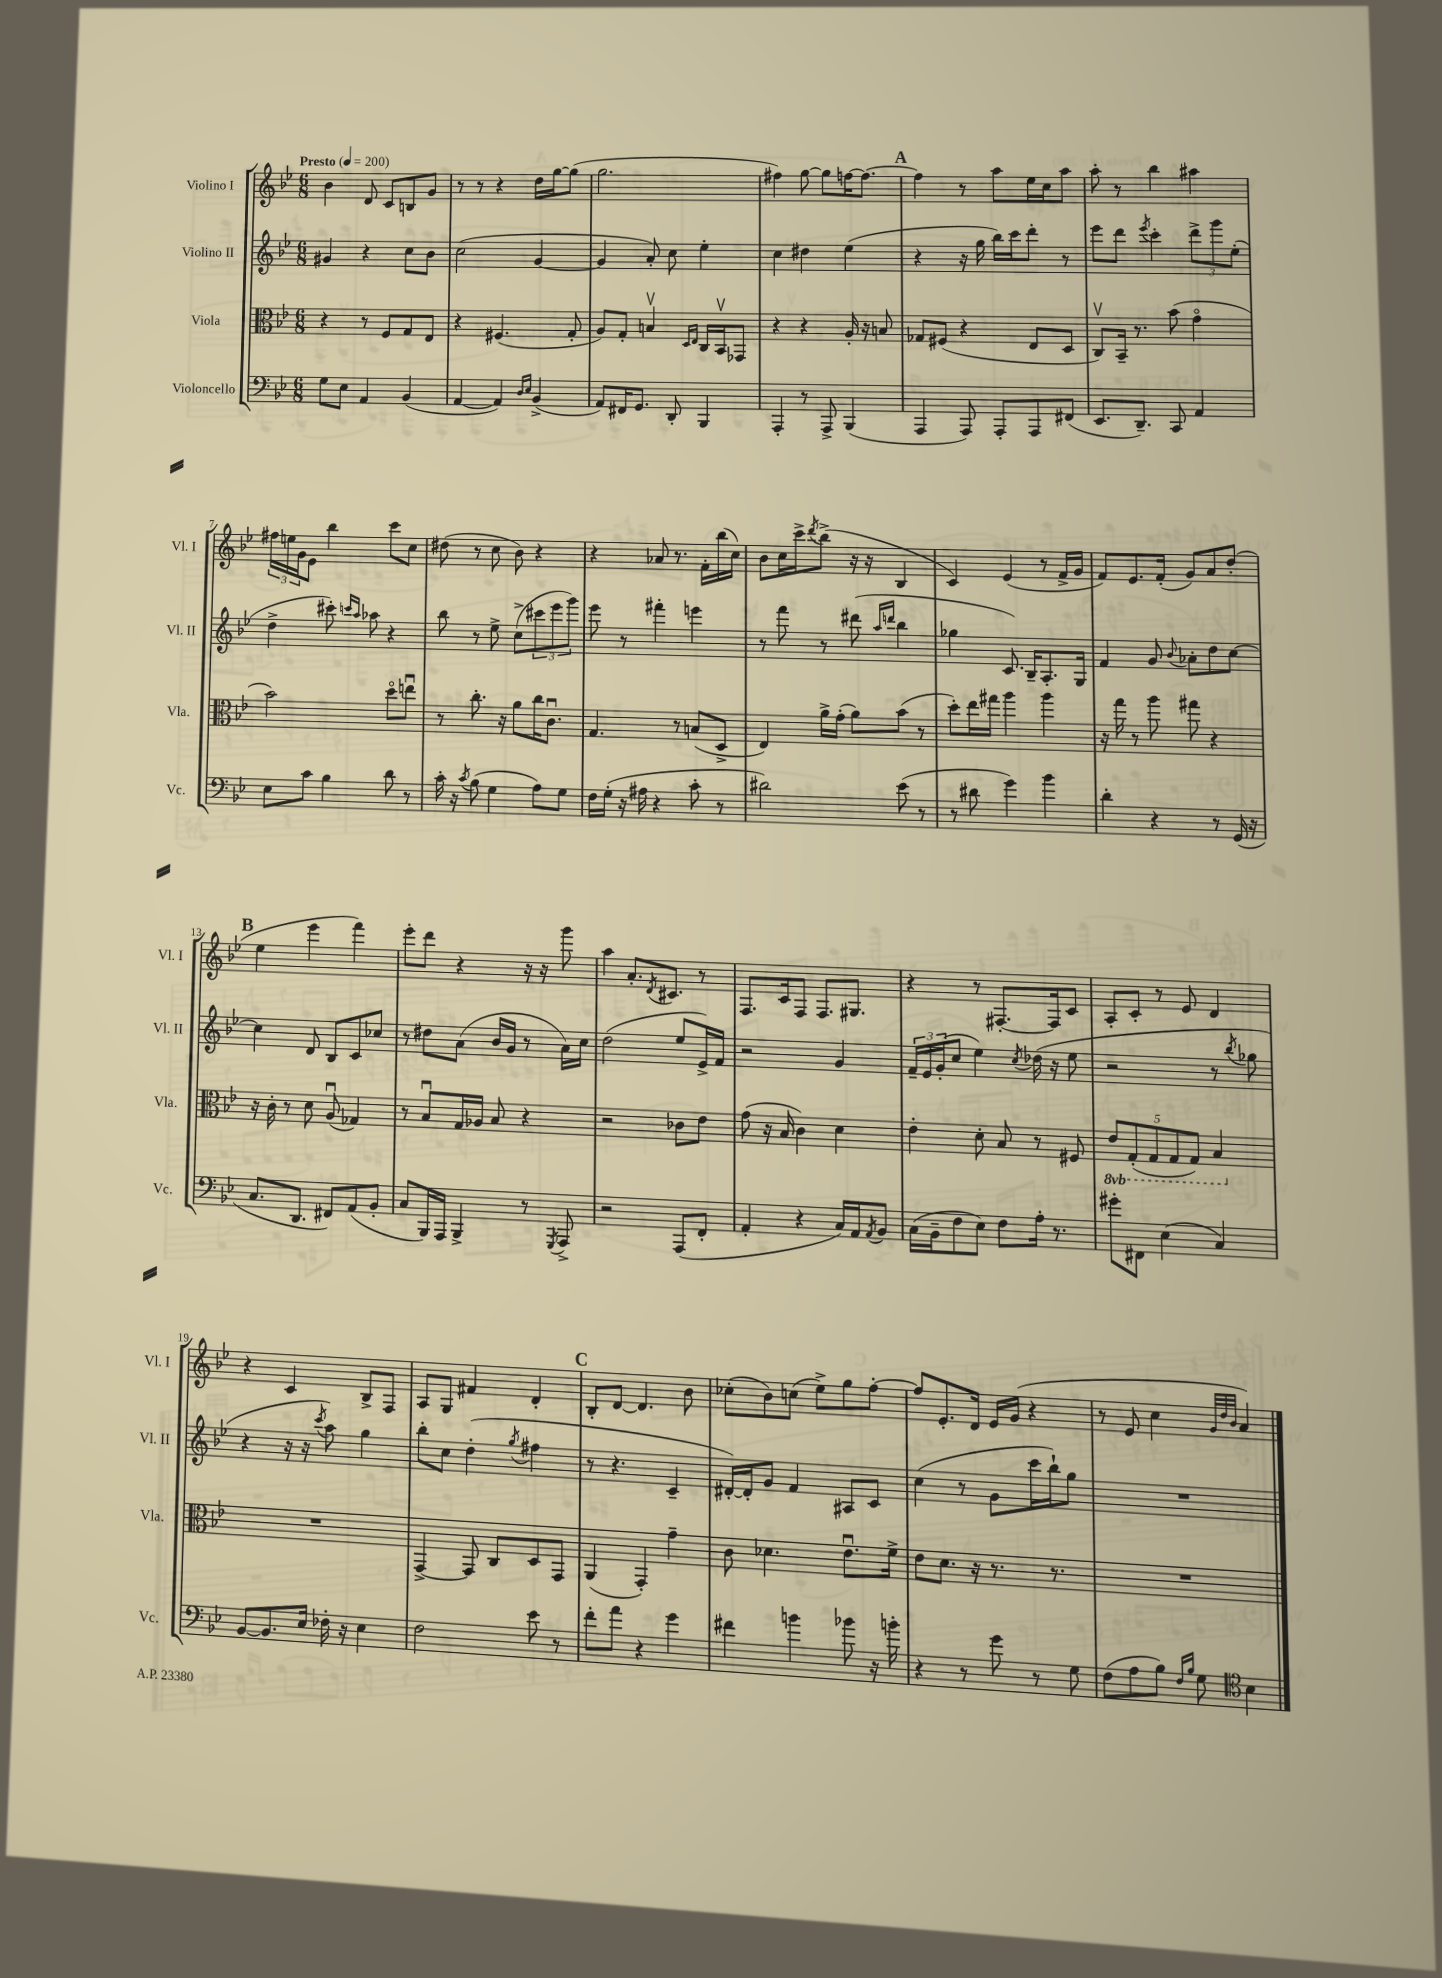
<<
\new StaffGroup <<
\new Staff = "s0" \with { instrumentName = "Violino I" shortInstrumentName = "Vl. I" } {
    \clef treble \key bes \major \numericTimeSignature \time 6/8 \tempo "Presto" 4 = 200
    bes'4 d'8 c'8 b8 g'8 |
    r8 r8 r4 d''16 g''16~ g''8( |
    g''2. |
    fis''4) g''8~ g''8 f''16~ f''8.~ |
    \mark \markup { \bold "A" } f''4 r8 a''8 ees''16 c''16 a''8 |
    a''8-. r8 bes''4 ais''4 |
    \tuplet 3/2 { fis''16 e''16 g'16 } ees'8 bes''4 c'''8 c''8 |
    dis''8( r8 c''8 bes'8) r4 |
    r4 aes'8 r8. f'16-. bes''16( c''16) |
    bes'8 c''16 c'''16-> \acciaccatura { d'''8 } bes''8->( r16 r16 bes4 |
    c'4) ees'4( r8 f'16-> g'16 |
    f'8) ees'8. f'16-.( g'8) a'8 d''8-.( |
    \mark \markup { \bold "B" } ees''4 ees'''4 f'''4) |
    ees'''8-. d'''8 r4 r16 r16 g'''8 |
    a''4 a'8.-. \acciaccatura { d'8 } cis'8. r8 |
    f8. c'16 f8 f8. gis8. |
    r4 r8 fis8.~-. fis16 c'8 |
    a8-. c'8-. r8 ees'8 d'4 |
    r4 c'4 bes8-> f8 |
    a8 g8 fis'4 d'4-. |
    \mark \markup { \bold "C" } bes8-. d'8~ d'4. bes'8 |
    ces''8-.( bes'8) c''8( ees''8->) g''8 f''8~-. |
    f''8 ees'8.-. d'16 ees'16 g'16( r4 |
    r8 ees'8 c''4 \grace { g'32 d''32 bes'32 } a'4) \bar "|." |
}
\new Staff = "s1" \with { instrumentName = "Violino II" shortInstrumentName = "Vl. II" } {
    \clef treble \key bes \major \numericTimeSignature \time 6/8
    gis'4 r4 c''8 bes'8 |
    c''2( g'4~ |
    g'4 a'8-.) c''8 ees''4-. |
    c''4 dis''4 ees''4( |
    \mark \markup { \bold "A" } r4 r16 g''16 bes''16) c'''16 d'''8-. r8 |
    ees'''8 d'''8 \acciaccatura { ees'''8 } c'''4-. \tuplet 3/2 { d'''8-> g'''8 ees''8-.( } |
    d''4-> cis'''8-.) \grace { c'''16 a''16 } aes''8 r4 |
    bes''8 r8 ees''8-> c''8->( \tuplet 3/2 { cis'''8 ees'''8 g'''8) } |
    ees'''8 r8 fis'''4-. e'''4 |
    r8 f'''8 r8 dis'''8( \grace { a''16 d'''16 } bes''4 |
    ges''4 c'8.) bes16-- a8.-. g16 |
    f'4 g'8 \appoggiatura { bes'8 } aes'8-. d''8 c''8~ |
    \mark \markup { \bold "B" } c''4 d'8 bes8 c'8 ces''8 |
    r8 dis''8 a'8( bes'16 g'16 r8 a'16) c''16 |
    d''2( ees''8 ees'16->) f'16 |
    r2 g'4 |
    \tuplet 3/2 { f'16-- ees'16 g'16-.( } c''8 ees''4) \acciaccatura { c''8 } des''16( r16 ees''8 |
    r2 r8 \acciaccatura { bes''8 } ges''8 |
    r4 r16 r16 \acciaccatura { c'''8 } a''8) g''4 |
    bes''8-. c''8 d''4-.( \acciaccatura { g''8 } fis''4 |
    \mark \markup { \bold "C" } r8 r4. c'4-- |
    dis'16~-.) dis'16-. g'8 f'4 ais8 c'8 |
    c''4( r8 g'8 c'''16 bes''16-!) g''8 |
    R2. \bar "|." |
}
\new Staff = "s2" \with { instrumentName = "Viola" shortInstrumentName = "Vla." } {
    \clef alto \key bes \major \numericTimeSignature \time 6/8 \set Staff.ottavationMarkups = #ottavation-simple-ordinals
    r4 r8 f8 g8 ees8 |
    r4 fis4.( g8-. |
    a8) g8-. b4\upbow \grace { d16 ees16 } c16 bes,16\upbow ges,8 |
    r4 r4 a16-. r16 b8 |
    \mark \markup { \bold "A" } ges8 fis8( r4 ees8 d8 |
    c8\upbow) bes,16-- r8. bes'8( g'4\flageolet |
    bes'2) d''8\flageolet e''8\downbow |
    r8 c''8.-. r16 a'8 c''16 c'8.\downbow |
    g4. r8 b8( d8-> |
    ees4) a'16-> g'16-.( a'8) bes'8( r8 |
    d''8-.) ees''16 gis''16 a''4 a''4 |
    r16 g''16 r8 a''8 gis''8 r4 |
    \mark \markup { \bold "B" } r16 c'16-. r8 d'8 a8\downbow( ges4) |
    r8 bes8\downbow g16 aes16 bes8 r4 |
    r2 ces'8 ees'8 |
    g'8( r16 bes16 c'4) d'4 |
    ees'4-. d'8-. bes8 r8 fis8 |
    \tuplet 5/4 { \ottava #-1 ees8 g,8-.( g,8 g,8 g,8) } bes,4 \ottava #0 |
    R2. |
    g,4~-> g,8 c8 d8 g,8 |
    \mark \markup { \bold "C" } a,4( g,4-.) g'4-- |
    c'8 des'4. ees'8.\downbow f'16-> |
    ees'8 d'8. r16 r8. r8. |
    R2. \bar "|." |
}
\new Staff = "s3" \with { instrumentName = "Violoncello" shortInstrumentName = "Vc." } {
    \clef bass \key bes \major \numericTimeSignature \time 6/8
    g8 ees8 a,4 bes,4( |
    a,4~ a,4) \grace { d16 ees16 } bes,4->( |
    a,8) fis,16 g,8. d,8-. bes,,4 |
    a,,4-. r8 a,,8-> bes,,4( |
    \mark \markup { \bold "A" } a,,4 a,,8) a,,8-. a,,8 fis,8( |
    ees,8. d,8.--) c,8 a,4 |
    ees8 c'8 bes4 d'8 r8 |
    c'16-. r16 \acciaccatura { c'8 } bes8( g4 a8) g8 |
    f16 g16-.( r16 ais16 r4 c'8-. r8 |
    dis'2) ees'8( r8 |
    r8 dis'8 g'4) bes'4 |
    d'4-. r4 r8 g,16( r16 |
    \mark \markup { \bold "B" } c8. d,8. fis,8) a,8( bes,8-. |
    c8 bes,,16) a,,16 bes,,4-> r8 \acciaccatura { g,,8 } a,,8-> |
    r2 a,,8( f,8-. |
    a,4-. r4 c16) a,16 \acciaccatura { a,8 } bes,8 |
    c16( bes,16-- f8 ees8) f8 a16-. r8. |
    gis'8-. fis,8 ees4( c4) |
    bes,8~ bes,8. ees16 fes16-. r16 ees4 |
    f2 ees'8 r8 |
    \mark \markup { \bold "C" } f'8-. a'8 r4 g'4 |
    fis'4 b'4 bes'8 r16 b'16-. |
    r4 r8 g'8 r8 g8 |
    f8( a8 bes8) \grace { f16 bes16 } g8 \clef tenor bes4 \bar "|." |
}
>>
>>
